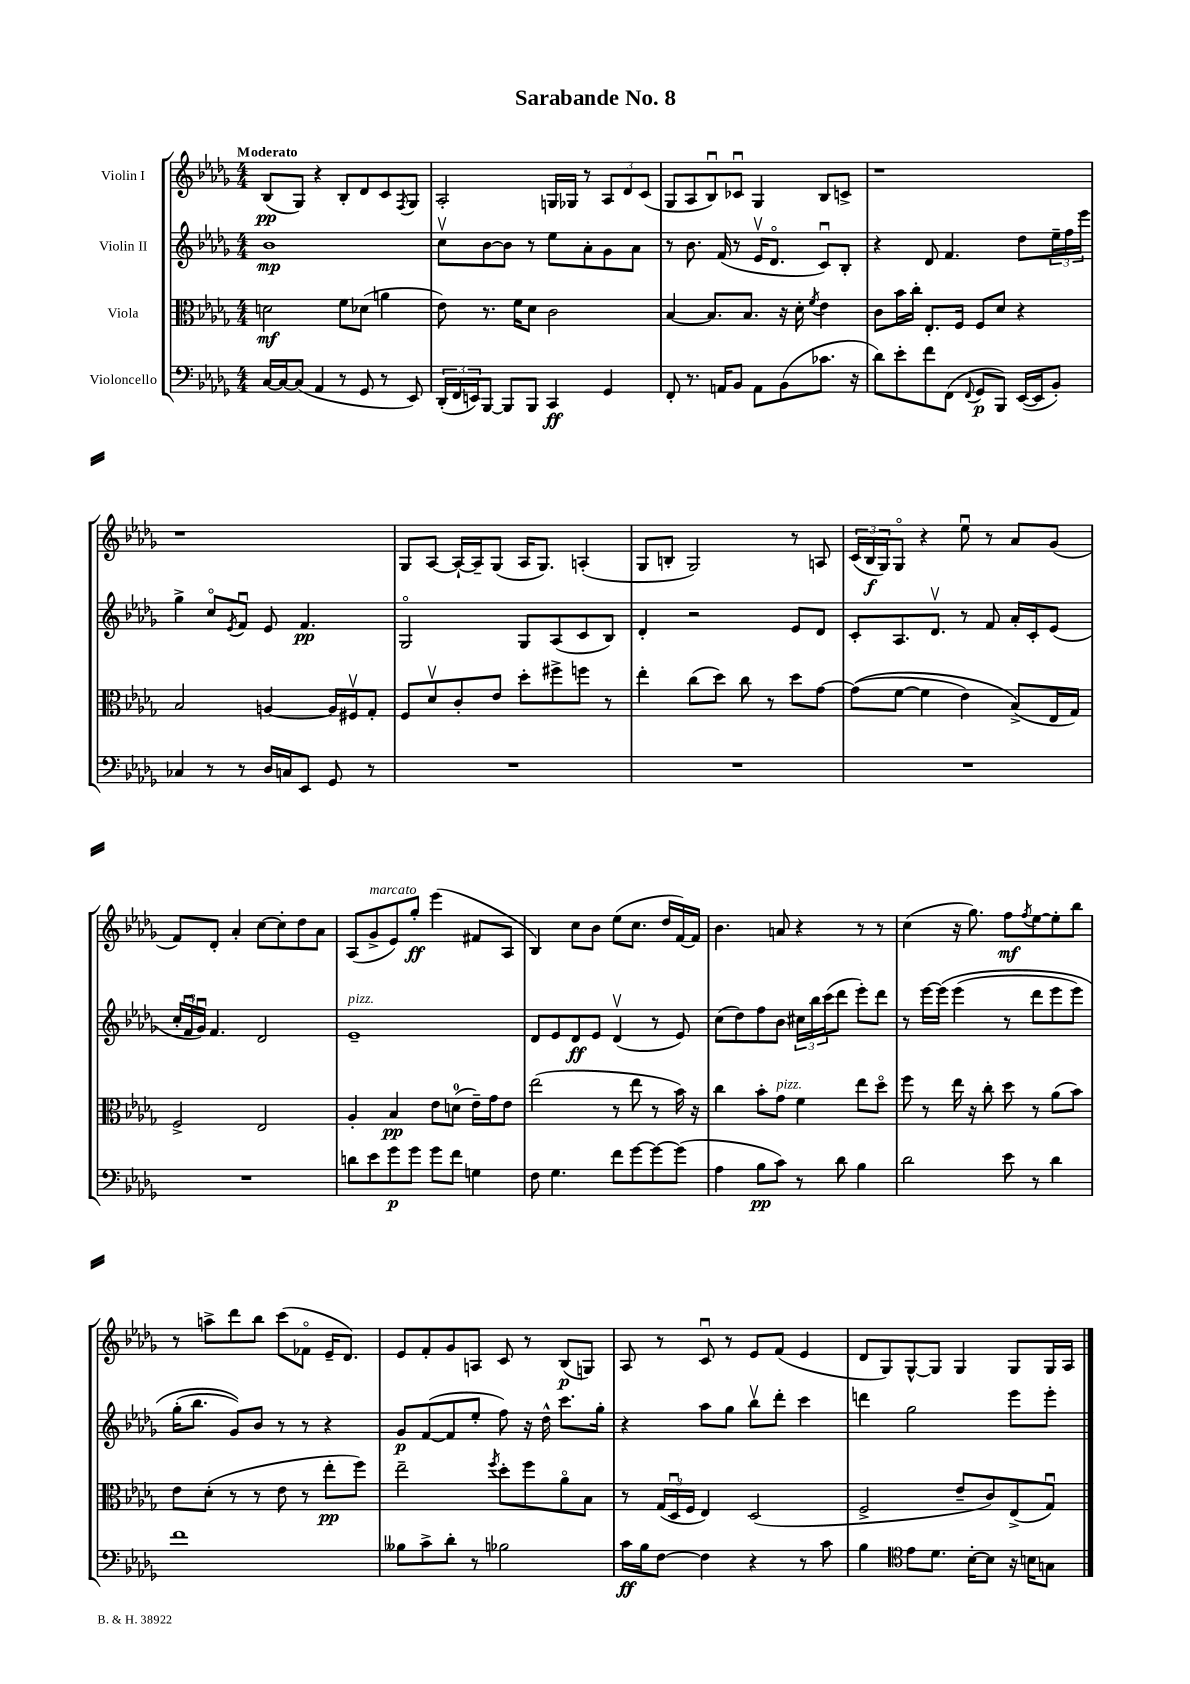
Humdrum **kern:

**kern	**dynam	**kern	**dynam	**kern	**dynam	**kern	**dynam
*part4	*part4	*part3	*part3	*part2	*part2	*part1	*part1
*staff4	*staff4	*staff3	*staff3	*staff2	*staff2	*staff1	*staff1
*I"Violoncello	*	*I"Viola	*	*I"Violin II	*	*I"Violin I	*
*clefF4	*	*clefC3	*	*clefG2	*	*clefG2	*
*k[b-e-a-d-g-]	*	*k[b-e-a-d-g-]	*	*k[b-e-a-d-g-]	*	*k[b-e-a-d-g-]	*
*M4/4	*	*M4/4	*	*M4/4	*	*M4/4	*
=1	=1	=1	=1	=1	=1	=1	=1
!	!	!	!	!	!	!LO:TX:a:B:t=Moderato	!
[16C/LL	.	2dn\	mf	1b-	mp	(8B-/L	pp
16C/J_	.	.	.	.	.	.	.
(8C/J]	.	.	.	.	.	8G-/J)	.
4AA-/	.	.	.	.	.	4r	.
8r	.	8f\L	.	.	.	8B-'/L	.
8GG-/	.	(8d-X\J	.	.	.	8d-/	.
8r	.	4an\	.	.	.	8c/	.
.	.	.	.	.	.	8qF/	.
8EE-/)	.	.	.	.	.	8G-/J	.
=2	=2	=2	=2	=2	=2	=2	=2
(24DD-'/LL	.	8e-\)	.	8ccv\L	.	2A-'/	.
24FF/	.	.	.	.	.	.	.
24EEn/J)	.	.	.	.	.	.	.
[8BBB-/J	.	8.r	.	[8b-\	.	.	.
8BBB-/L]	.	.	.	8b-\J]	.	.	.
.	.	16f\KL	.	.	.	.	.
8BBB-/J	.	8d-\J	.	8r	.	.	.
4CC/	ff	2c\	.	8ee-\L	.	16Gn/LL	.
.	.	.	.	.	.	16G-X/JJ	.
.	.	.	.	8a-'\	.	8r	.
4GG-/	.	.	.	8g-\	.	12A-/L	.
.	.	.	.	.	.	12d-/	.
.	.	.	.	8a-\J	.	.	.
.	.	.	.	.	.	(12c/J	.
=3	=3	=3	=3	=3	=3	=3	=3
8FF'/	.	[4B-/	.	8r	.	8G-/L	.
8.r	.	.	.	8.b-\	.	8A-/	.
.	.	8.B-/L]	.	.	.	8B-u/)	.
16AAn/KL	.	.	.	(16f/	.	.	.
8BB-/J	.	.	.	8r	.	8c-Xu/J	.
.	.	8.B-/J	.	.	.	.	.
8AA\L	.	.	.	16e-v/KL	.	4G-/	.
.	.	.	.	8.d-/J	.	.	.
(8BB-\	.	16r	.	.	.	.	.
.	.	16d-'\	.	.	.	.	.
.	.	8qf/	.	.	.	.	.
8.c-X\J	.	4e-\	.	8cu/L)	.	8B-/L	.
.	.	.	.	8B-'/J	.	8cn^/J	.
16r	.	.	.	.	.	.	.
=4	=4	=4	=4	=4	=4	=4	=4
8d-\L)	.	8c\L	.	4r	.	1r	.
8e-'\	.	16b-\L	.	.	.	.	.
.	.	16cc'\JJ	.	.	.	.	.
8f\	.	8.E-'/L	.	8d-/	.	.	.
(8FF\J	.	.	.	4.f/	.	.	.
.	.	16F/Jk	.	.	.	.	.
8qqFF/	.	.	.	.	.	.	.
8GG-/L	p	8F/L	.	.	.	.	.
8BBB-/J)	.	8d-/J	.	.	.	.	.
([16EE-/LL	.	4r	.	8dd-\L	.	.	.
16EE-/J]	.	.	.	.	.	.	.
8BB-'/J)	.	.	.	24ee-~\L	.	.	.
.	.	.	.	24ff\	.	.	.
.	.	.	.	24eee-\JJ	.	.	.
!!LO:LB:g=z
=5	=5	=5	=5	=5	=5	=5	=5
4C-X/	.	2B-/	.	4gg-^\	.	1r	.
8r	.	.	.	8cc/L	.	.	.
.	.	.	.	8qe-/	.	.	.
8r	.	.	.	8fu/J	.	.	.
16D-/LL	.	[4An/	.	8e-/	.	.	.
16Cn/J	.	.	.	.	.	.	.
8EE-/J	.	.	.	4.f/	pp	.	.
8GG-/	.	16A/LL]	.	.	.	.	.
.	.	16F#Xv/J	.	.	.	.	.
8r	.	8G-'/J	.	.	.	.	.
=6	=6	=6	=6	=6	=6	=6	=6
1r	.	8F/L	.	2G-/	.	8G-/L	.
.	.	8d-v/	.	.	.	[8A-/J	.
.	.	8c'/	.	.	.	16A-`/LL_	.
.	.	.	.	.	.	16A-~/J]	.
.	.	8e-/J	.	.	.	(8G-/J	.
.	.	8dd-'\L	.	8G-/L	.	16A-/KL	.
.	.	.	.	.	.	8.G-/J)	.
.	.	8ff#X^\	.	(8A-/	.	.	.
.	.	8ffn\J	.	8c/	.	(4An'/	.
.	.	8r	.	8B-/J)	.	.	.
=7	=7	=7	=7	=7	=7	=7	=7
1r	.	4ee-'\	.	4d-'/	.	8G-/L	.
.	.	.	.	.	.	8Bn'/J	.
.	.	(8cc\L	.	2r	.	2G-/)	.
.	.	8dd-\J)	.	.	.	.	.
.	.	8cc\	.	.	.	.	.
.	.	8r	.	.	.	.	.
.	.	8dd-\L	.	8e-/L	.	8r	.
.	.	[8g-\J	.	8d-/J	.	8An/	.
=8	=8	=8	=8	=8	=8	=8	=8
1r	.	((8g-\L]	.	8c'/L	.	(24c/LL	.
.	.	.	.	.	.	24B-/	f
.	.	.	.	.	.	24G-/J)	.
.	.	[8f\J	.	8.A-/	.	8G-/J	.
.	.	4f\]	.	.	.	4r	.
.	.	.	.	8.d-v/J	.	.	.
.	.	4e-\)	.	8r	.	8ee-u\	.
.	.	.	.	8f/	.	8r	.
.	.	(8B-^/L)	.	16a-'/LL	.	8a-/L	.
.	.	.	.	16c'/J	.	.	.
.	.	16E-/L	.	(8e-/J	.	(8g-/J	.
.	.	16G-/JJ)	.	.	.	.	.
!!LO:LB:g=z
=9	=9	=9	=9	=9	=9	=9	=9
1r	.	2F^/	.	24cc'/LL	.	8f/L)	.
.	.	.	.	24fu/	.	.	.
.	.	.	.	24g-u/JJ)	.	.	.
.	.	.	.	4.f/	.	8d-'/J	.
.	.	.	.	.	.	4a-'/	.
.	.	2E-/	.	2d-/	.	[8cc\L	.
.	.	.	.	.	.	8cc'\]	.
.	.	.	.	.	.	8dd-\	.
.	.	.	.	.	.	8a-\J	.
=10	=10	=10	=10	=10	=10	=10	=10
!	!	!	!	!LO:TX:a:i:t=pizz.	!	!	!
8dn\L	.	4A-'/	.	1e-~	.	(8A-/L	.
!	!	!	!	!	!	!LO:TX:a:i:t=marcato	!
8e-\	.	.	.	.	.	8g-^/	.
8g-\	p	4B-/	pp	.	.	8e-/)	.
8g-\J	.	.	.	.	.	8gg-'/J	ff
8g-\L	.	8e-\L	.	.	.	(4eee-\	.
8f\J	.	(8dn\J	.	.	.	.	.
4Gn\	.	16e-~\LL)	.	.	.	8f#X/L	.
.	.	16g-\J	.	.	.	.	.
.	.	8e-\J	.	.	.	8A-/J	.
=11	=11	=11	=11	=11	=11	=11	=11
8F\	.	(2ee-\	.	8d-/L	.	4B-/)	.
4.G-\	.	.	.	8e-/	.	.	.
.	.	.	.	8d-/	ff	8cc\L	.
.	.	.	.	8e-/J	.	8b-\J	.
8f\L	.	8r	.	(4d-v/	.	(8ee-\L	.
[8g-\	.	8ee-\	.	.	.	8.cc\J	.
8g-\_	.	8r	.	8r	.	.	.
.	.	.	.	.	.	16dd-/LL	.
(8g-\J]	.	16b-\)	.	8e-/)	.	[16f/)	.
.	.	16r	.	.	.	16f/JJ]	.
=12	=12	=12	=12	=12	=12	=12	=12
4A-\	.	4cc\	.	(8cc\L	.	4.b-\	.
.	.	.	.	8dd-\)	.	.	.
8B-\L	pp	8b-'\L	.	8ff\	.	.	.
!	!	!LO:TX:a:i:t=pizz.	!	!	!	!	!
8c\J)	.	8g-\J	.	8b-\J	.	8an/	.
8r	.	4f\	.	24cc#X\LL	.	4r	.
.	.	.	.	24bb-\	.	.	.
.	.	.	.	(24ccc\J	.	.	.
8d-\	.	.	.	8ddd-\J	.	.	.
4B-\	.	8ee-\L	.	8eee-'\L)	.	8r	.
.	.	8dd-\J	.	8ddd-\J	.	8r	.
=13	=13	=13	=13	=13	=13	=13	=13
2d-\	.	8ff\	.	8r	.	(4cc\	.
.	.	8r	.	[16eee-\LL	.	.	.
.	.	.	.	(16eee-\JJ]	.	.	.
.	.	16ee-\	.	(4eee-\	.	16r	.
.	.	16r	.	.	.	8.gg-\)	.
.	.	8cc'\	.	.	.	.	.
8e-\	.	8dd-\	.	8r	.	8ff\L	mf
.	.	.	.	.	.	8qff/	.
8r	.	8r	.	8ddd-\L	.	[8ee-\	.
4d-\	.	(8a-\L	.	8eee-\	.	8ee-'\]	.
.	.	8b-\J)	.	8eee-\J)	.	8bb-\J	.
!!LO:LB:g=z
=14	=14	=14	=14	=14	=14	=14	=14
1f	.	8e-\L	.	(16gg-'\KL	.	8r	.
.	.	.	.	8.bb-\J	.	.	.
.	.	(8d-'\J	.	.	.	8aan^\L	.
.	.	8r	.	8g-/L))	.	8ddd-\	.
.	.	8r	.	8b-/J	.	8bb-\J	.
.	.	8e-\	.	8r	.	(8ccc\L	.
.	.	8r	.	8r	.	8f-X\J	.
.	.	8ee-'\L	pp	4r	.	16e-~/KL	.
.	.	.	.	.	.	8.d-/J)	.
.	.	8ff\J)	.	.	.	.	.
=15	=15	=15	=15	=15	=15	=15	=15
8B--X\L	.	2ee-~\	.	8g-/L	p	8e-/L	.
8c^\	.	.	.	([8f/	.	8f'/	.
8d-'\J	.	.	.	8f/]	.	8g-/	.
8r	.	.	.	8ee-'/J	.	8An/J	.
.	.	8qff/	.	.	.	.	.
2B-X\	.	8dd-'\L	.	8ff\)	.	8c/	.
.	.	8ff\	.	16r	.	8r	.
.	.	.	.	16dd-^^\	.	.	.
.	.	8a-\	.	8.ccc\L	.	(8B-/L	p
.	.	8B-\J	.	.	.	8Gn/J)	.
.	.	.	.	16gg-'\Jk	.	.	.
=16	=16	=16	=16	=16	=16	=16	=16
16c\LL	ff	8r	.	4r	.	8A-/	.
16B-\J	.	.	.	.	.	.	.
[8F\J	.	(24G-/LL	.	.	.	8r	.
.	.	24D-u/	.	.	.	.	.
.	.	24F/JJ	.	.	.	.	.
4F\]	.	4E-/)	.	8aa-\L	.	8cu/	.
.	.	.	.	8gg-\J	.	8r	.
4r	.	(2D-/	.	8bb-v\L	.	8e-/L	.
.	.	.	.	8ddd-'\J	.	(8f/J	.
8r	.	.	.	4ccc\	.	4e-/	.
8c\	.	.	.	.	.	.	.
=17	=17	=17	=17	=17	=17	=17	=17
4B-\	.	2F^/	.	4dddn\	.	8d-/L	.
.	.	.	.	.	.	8G-/)	.
*clefC4	*	*	*	*	*	*	*
8e-\L	.	.	.	2gg-\	.	[8G-^^/	.
8.d-\J	.	.	.	.	.	8G-/J]	.
.	.	8e-~/L	.	.	.	4G-/	.
[16B-'\KL	.	.	.	.	.	.	.
8B-\J]	.	8c/)	.	.	.	.	.
16r	.	(8E-^/	.	8eee-\L	.	8G-/L	.
16Bn\KL	.	.	.	.	.	.	.
8Gn\J	.	8G-u/J)	.	8eee-'\J	.	16G-/L	.
.	.	.	.	.	.	16A-/JJ	.
==	==	==	==	==	==	==	==
*-	*-	*-	*-	*-	*-	*-	*-
